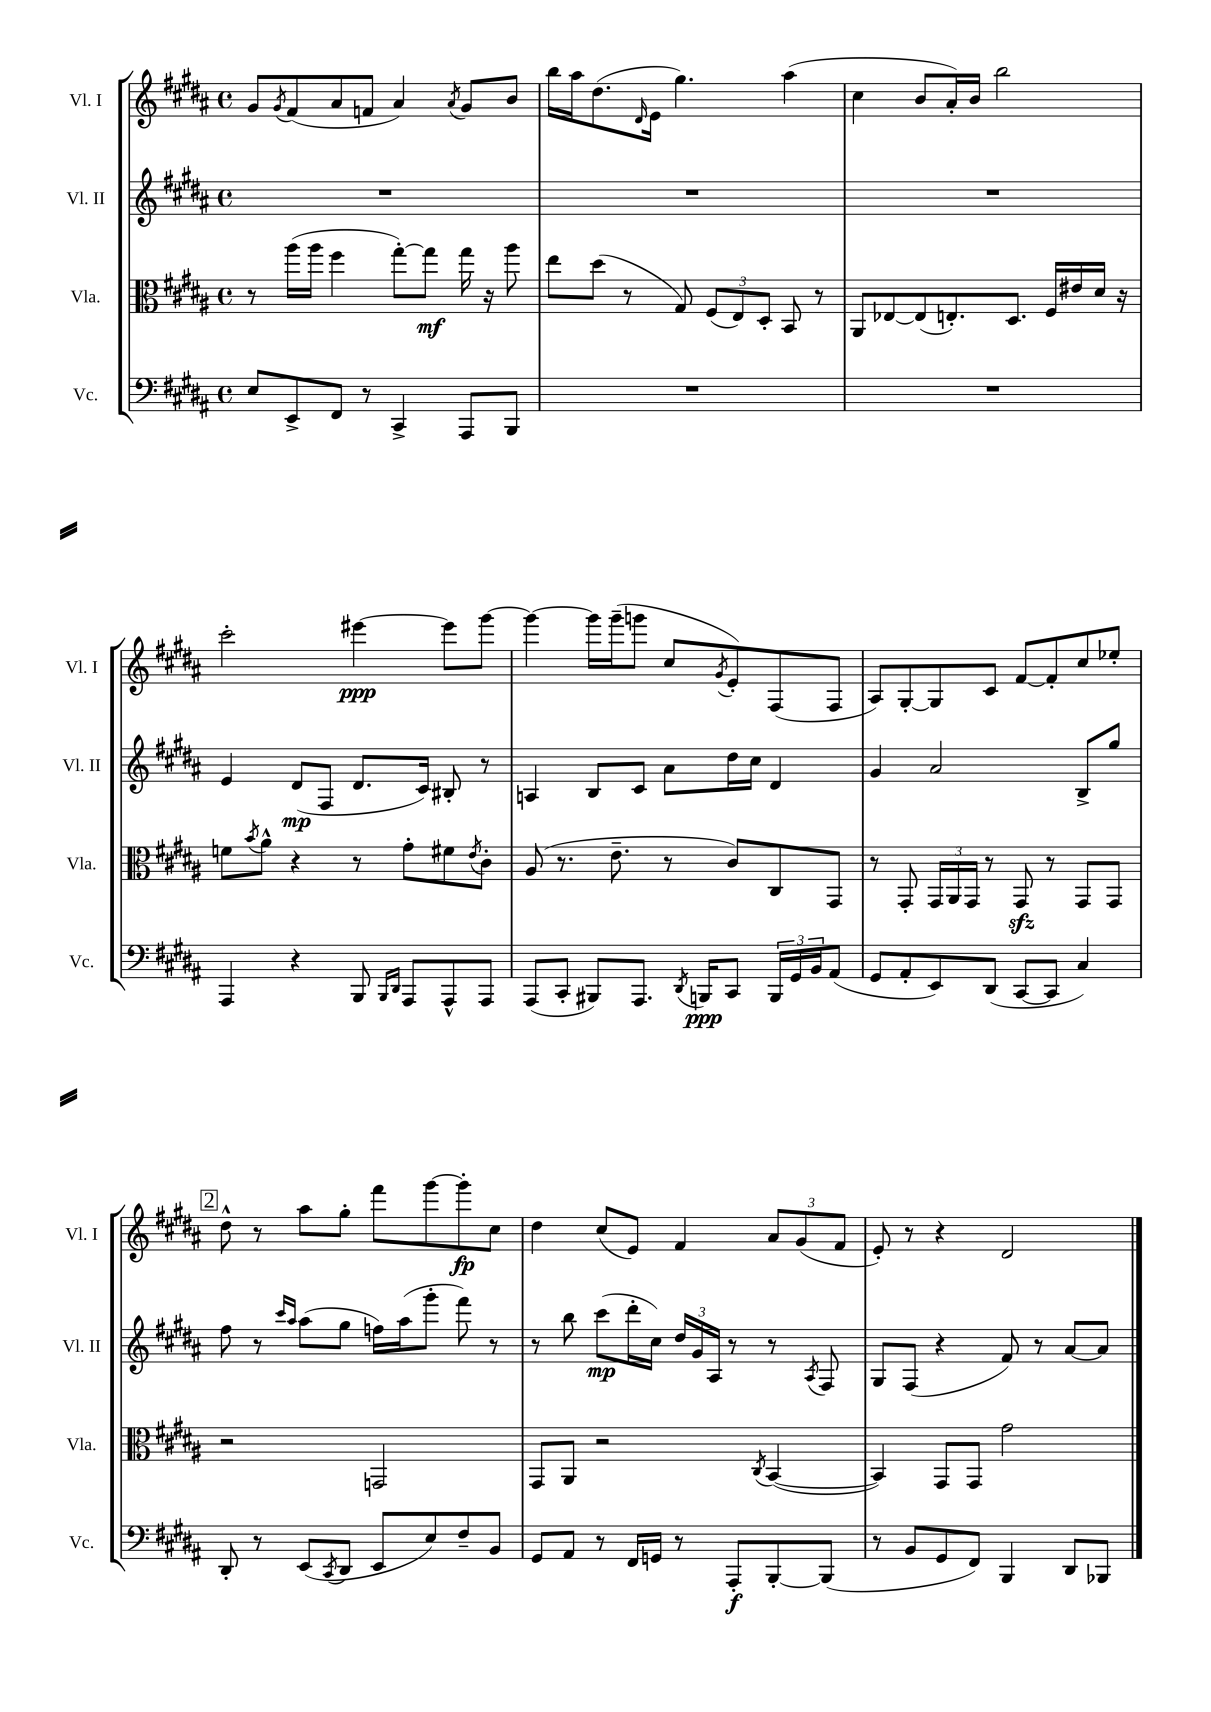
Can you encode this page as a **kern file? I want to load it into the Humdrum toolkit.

**kern	**kern	**kern	**kern
*staff4	*staff3	*staff2	*staff1
*clefF4	*clefC3	*clefG2	*clefG2
*k[f#c#g#d#a#]	*k[f#c#g#d#a#]	*k[f#c#g#d#a#]	*k[f#c#g#d#a#]
*M4/4	*M4/4	*M4/4	*M4/4
*met(c)	*met(c)	*met(c)	*met(c)
8E/L	8r	1r	8g#/L
.	.	.	8qg#/
8EE^/	(16aa#\LL	.	(8f#/
.	16aa#\JJ	.	.
8FF#/J	4ff#\	.	8a#/
8r	.	.	8f/J
4CC#^/	[8gg#'\L)	.	4a#/)
.	8gg#\]J	.	.
.	.	.	8qa#/
8AAA#/L	16gg#\	.	8g#/L
.	16r	.	.
8BBB/J	8aa#\	.	8b/J
=	=	=	=
1r	8ee\L	1r	16bb\LL
.	.	.	16aa#\J
.	(8dd#\J	.	(8.dd#\
.	8r	.	.
.	.	.	16qqd#/
.	.	.	16e\Jk
.	8G#/)	.	4.gg#\)
.	(12F#/L	.	.
.	12E/)	.	.
.	12D#'/J	.	.
.	8BB/	.	(4aa#\
.	8r	.	.
=	=	=	=
1r	8AA#/L	1r	4cc#\
.	[8E-/	.	.
.	(8E-/]	.	8b/L
.	8.E'/)	.	16a#'/L)
.	.	.	16b/JJ
.	.	.	2bb\
.	8.D#/J	.	.
.	16F#/LL	.	.
.	16e#/	.	.
.	16d#/JJ	.	.
.	16r	.	.
=	=	=	=
4AAA#/	8f\L	4e/	2ccc#'\
.	8qb/	.	.
.	8a#^^\J	.	.
4r	4r	(8d#/L	.
.	.	8F#/J	.
8BBB/	8r	8.d#/L	[4eee#\
16qqBBB/LL	.	.	.
16qqDD#/JJ	.	.	.
8AAA#/L	8g#'\L	.	.
.	.	16c#/Jk)	.
8AAA#^^/	8f#\	8B#'/	8eee#\]L
.	8qe/	.	.
8AAA#/J	8c#'\J	8r	[8ggg#\J
=	=	=	=
(8AAA#/L	(8A#/	4A/	4ggg#\_
8CC#'/J	8.r	.	.
8BBB#/L)	.	8B/L	16ggg#\]LL
.	8.e~\	.	(16ggg#~\J
8.AAA#/J	.	8c#/J	8ggg\J
.	8r	8a#\L	8cc#/L
8qDD#/	.	.	.
16BBB/LK	.	.	.
.	.	.	8qg#/
8CC#/J	8c#/L)	16dd#\L	8e'/)
.	.	16cc#\JJ	.
24BBB/LL	8C#/	4d#/	(8F#/
24GG#/	.	.	.
24BB/J	.	.	.
(8AA#/J	8GG#/J	.	8F#/J
=	=	=	=
8GG#/L	8r	4g#/	8A#/L)
8AA#'/	8GG#'/	.	[8G#'/
8EE/)	24GG#/LL	2a#/	8G#/]
.	24AA#/	.	.
.	24GG#/JJ	.	.
(8DD#/J	8r	.	8c#/J
[8CC#/L	8GG#/	.	[8f#/L
8CC#/]J	8r	.	8f#'/]
4C#/)	8GG#/L	8B^/L	8cc#/
.	8GG#/J	8gg#/J	8ee-'/J
=	=	=	=
8DD#'/	2r	8ff#\	8dd#^^\
8r	.	8r	8r
.	.	16qqccc#/LL	.
.	.	16qqaa#/JJ	.
(8EE/L	.	(8aa#\L	8aa#\L
8qCC#/	.	.	.
8DD#/J	.	8gg#\J	8gg#'\J
8EE/L	2GG/	16ff\LL)	8fff#\L
.	.	(16aa#\J	.
8E/)	.	8ggg#'\J	[8ggg#\
8F#~/	.	8fff#\)	8ggg#'\]
8BB/J	.	8r	8cc#\J
=	=	=	=
8GG#/L	8GG#/L	8r	4dd#\
8AA#/J	8AA#/J	8bb\	.
8r	2r	(8ccc#\L	(8cc#/L
16FF#/LL	.	16ddd#'\L	8e/J)
16GG/JJ	.	16cc#\JJ)	.
8r	.	24dd#/LL	4f#/
.	.	24g#/	.
.	.	24A#/JJ	.
8AAA#'/L	.	8r	.
.	8qC#/	.	.
[8BBB'/	([4BB/	8r	12a#/L
.	.	.	(12g#/
.	.	8qA#/	.
(8BBB/]J	.	8F#/	.
.	.	.	12f#/J
=	=	=	=
8r	4BB/])	8G#/L	8e'/)
8BB/L	.	(8F#/J	8r
8GG#/	8GG#/L	4r	4r
8FF#/J)	8GG#/J	.	.
4BBB/	2g#\	8f#/)	2d#/
.	.	8r	.
8DD#/L	.	[8a#/L	.
8BBB-/J	.	8a#/]J	.
==	==	==	==
*-	*-	*-	*-
